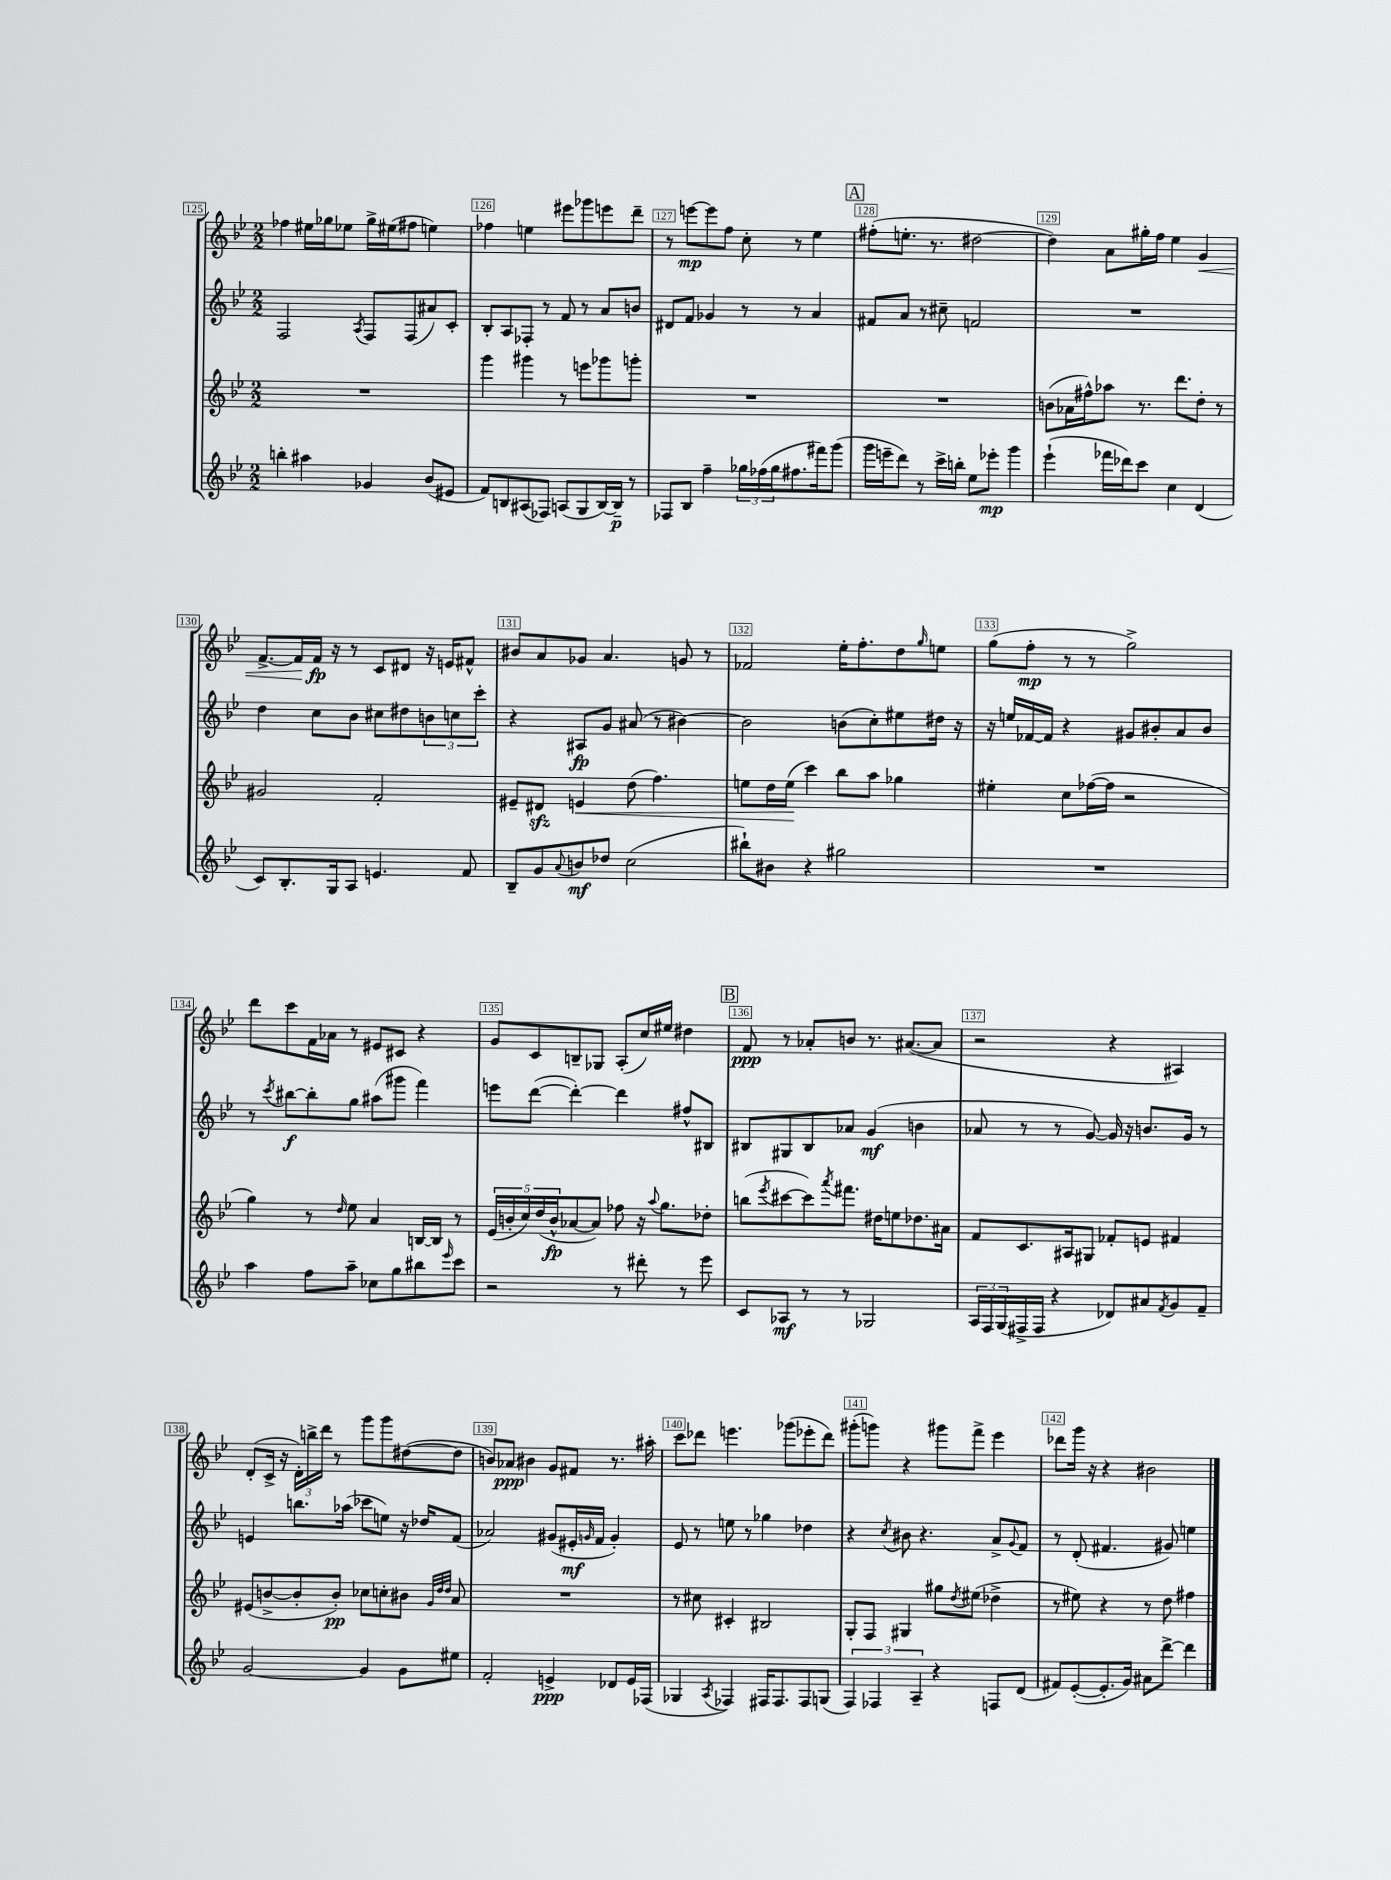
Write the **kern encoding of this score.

**kern	**kern	**kern	**kern
*staff4	*staff3	*staff2	*staff1
*clefG2	*clefG2	*clefG2	*clefG2
*k[b-e-]	*k[b-e-]	*k[b-e-]	*k[b-e-]
*M2/2	*M2/2	*M2/2	*M2/2
4bb'\	1r	2F/	4ff-\
4aa#\	.	.	16ee#\LL
.	.	.	16gg-\J
.	.	.	8ee-\J
.	.	8qA/	.
4g-/	.	8F/L	16gg-^\LL
.	.	.	(16ee#\J
.	.	(8F/	8ff#\J
(8b-/L	.	8a#/)	4ee\)
8e#/J	.	8c'/J	.
=	=	=	=
8f/L)	4ggg\	8B-'/L	4ff-\
8B/	.	8A/	.
(8A#/	4ggg#\	8F-'/J	4ee\
8F-/J)	.	8r	.
(8A/L	8r	8f/	8eee#\L
8G/	8eee\L	8r	8ggg-\
[16B/L)	8ggg-\	8a/L	8eee\
16B~/]JJ	.	.	.
8r	8ggg'\J	8b/J	8ddd~\J
=	=	=	=
8F-/L	1r	8d#/L	8r
8B-/J	.	8f/J	[8eee\L
4ff~\	.	4g-/	8eee\]
.	.	.	8ff\J
24gg-\LL	.	8r	8cc'\
(24ff-\	.	.	.
24gg-\J	.	.	.
8.ff#\	.	8r	8r
.	.	4a/	4ee-\
16fff#\k)	.	.	.
(8ggg\J	.	.	.
=	=	=	=
16ggg\LL	1r	8f#/L	(8ff#'\L
16eee~\J	.	.	.
8ddd\J)	.	8a/J	8.ee'\J
8r	.	8r	.
.	.	.	8.r
16ccc^\LL	.	8cc#~\	.
16bb'\JJ	.	.	.
8ee-\L	.	2f/	[2dd#\
8eee-'\J	.	.	.
4ggg\	.	.	.
=	=	=	=
(4eee-`\	(8b\L	1r	4dd#\])
.	16a-\L	.	.
.	16ff#^^\J)	.	.
16fff-\LL	8aa-\J	.	8a\L
16ddd-\J)	.	.	.
8ccc\J	8.r	.	16gg#'\L
.	.	.	16ff\JJ
4cc\	.	.	4ee-\
.	8.ddd\L	.	.
(4d/	8dd'\J	.	4g/
.	8r	.	.
=	=	=	=
8c/L)	2g#/	4dd\	[8.f^/L
8.B-'/	.	.	.
.	.	.	16f/]L
.	.	8cc\L	16f/JJ
16G/k	.	.	16r
8A/J	.	8b-\J	8r
4.e/	2f'/	8cc#\L	8c/L
.	.	8dd#\	8d#/J
.	.	12b\	16r
.	.	.	16e/LK
.	.	12cc\	.
8f/	.	.	8f#^^/J
.	.	12ccc'\J	.
=	=	=	=
8B-~/L	8e#~/L	4r	8b#/L
8g/	8d#/J	.	8a/
8qqa/	.	.	.
8b/	4e/	8A#/L	8g-/J
8dd-/J	.	8g/J	4.a/
(2cc\	(8dd\	(8a#/	.
.	4.ff\)	8r	.
.	.	[4b#\)	8g/
.	.	.	8r
=	=	=	=
8bb#`\L)	8ee\L	2b#\]	2f-/
8b#\J	16dd\L	.	.
.	(16ee\JJ	.	.
4r	4ccc\)	.	.
2gg#\	8bb-\L	(8b\L	16ee-'\LK
.	.	.	8.ff'\
.	8aa\J	8cc'\)	.
.	4gg-\	8ee#\	8dd\
.	.	.	16qqgg/
.	.	16dd#\Jk	8ee\J
.	.	16r	.
=	=	=	=
1r	4ee#'\	16r	(8gg\L
.	.	16ee/LL	.
.	.	[16f-/	8ff'\J
.	.	16f-/]JJ	.
.	8cc\L	4r	8r
.	([16ff-\L	.	8r
.	16ff-\]JJ	.	.
.	2r	8g#/L	2gg^\)
.	.	8b#'/	.
.	.	8a/	.
.	.	8b#/J	.
=	=	=	=
4aa\	4gg\)	8r	8ddd\L
.	.	8qccc/	.
.	.	[8bb#\L	8ccc\
8ff\L	8r	8bb#'\]	16f\L
.	.	.	16a-\JJ
.	16qqdd/	.	.
8aa~\J	8ee-\	8gg\J	8r
8cc-\L	4a/	(8aa#\L	8e#/L
8gg\	.	8ggg#\J	8c#/J
8bb#\	[16B/LL	4fff\)	4r
.	16B/]JJ	.	.
16qqeee-/	.	.	.
8ccc\J	8r	.	.
=	=	=	=
2r	(20e-/LL	8eee\L	8g/L
.	20b'/	.	.
.	20cc/)	.	.
.	.	([8ddd\J	8c/
.	(20dd/	.	.
.	20b^^/J	.	.
.	[8a-/	4ddd'\_)	8B~/
.	8a-/]J)	.	8G-/J
8r	8ff-\	4ddd\]	(8A'/L
8ddd#'\	16r	.	16cc/L)
.	8qqaa/	.	.
.	8.gg\L	.	16ee#/JJ
8r	.	8ff#^^/L	4dd#\
8eee-\	8dd-'\J	8B#/J	.
=	=	=	=
8c/L	(8bb\L	8B#/L	8f/
.	8qeee-/	.	.
8A-/J	[8ccc#\	8G#/	8r
8r	8ccc#\])	8B#/	8a-'/L
.	8qaaa/	.	.
8r	8.fff#\J	8a-/J	8b/J
2G-/	.	(4g/	8.r
.	16dd#\LK	.	.
.	8ee\	.	.
.	.	.	([8.a#/L
.	8.dd-\	4b\	.
.	.	.	8a#/]J
.	16a#\Jk	.	.
=	=	=	=
24A/LL	8f/L	8a-/	2r
24F/	.	.	.
(24G/	.	.	.
16F#^/	8.c/	8r	.
16F#/JJ	.	.	.
4r	.	8r	.
.	16A#/k	.	.
.	8G#/J	[8g/)	.
8d-/L)	8f-'/L	16g/]	4r
.	.	16r	.
8a#/	8e/J	8.b/L	.
8qf/	.	.	.
8g/	4f#/	.	4A#/)
.	.	16g/Jk	.
8f~/J	.	8r	.
=	=	=	=
[2g/	(8e#/L	4e/	(8d'/L
.	[8b^/	.	16c^/Jk
.	.	.	16r
.	8b'/]	8.bb\L	24d'\LL)
.	.	.	24bb^\
.	.	.	24ddd\JJ
.	8b'/J)	.	8r
.	.	(16aa-\Jk	.
4g/]	8cc-\L	8ccc-\L	8ggg\L
.	8cc'\	8ee\J)	8ggg\
8g\L	8b#\J	16r	([8dd#\
.	.	16dd-/LK	.
.	32qqg/LLL	.	.
.	32qqdd/	.	.
.	32qqdd/JJJ	.	.
8ee#\J	8a/	(8f/J	8dd#\]J
=	=	=	=
2f'/	1r	2a-/)	8b/L)
.	.	.	8a-/J
.	.	.	4b#\
4e^/	.	(8g#/L	8g/L
.	.	16e#'/L	8f#/J
.	.	16qqg/	.
.	.	16f/JJ	.
8d-/L	.	4g'/)	8.r
16e/L	.	.	.
(16F-/JJ	.	.	16aa#'\
=	=	=	=
4G-/	8r	8e-/	8ccc\L
.	8cc#\	8r	8ddd-\J
8qA/	.	.	.
4F-/)	4c#'/	8ee\	4.eee\
.	.	8r	.
16F#/LK	2B#/	4gg-\	.
8.F#/	.	.	.
.	.	.	(8ggg-\L
8F#/	.	4dd-\	8eee-'\
(8G/J	.	.	8ddd-\J)
=	=	=	=
6F/)	8G'/L	4r	(8ggg#'\L
.	8F/J	.	8ggg\J)
6F-/	.	.	.
.	.	8qcc/	.
.	4G#/	8b#\	4r
6A~/	.	.	.
.	.	4.r	.
4r	8gg#\L	.	8ggg#\L
.	8qdd/	.	.
.	(8ee#\J	.	8fff^\J
8F/L	4dd-^\	8a^/L	4eee-\
.	.	8qqg/	.
(8d/J	.	8f/J	.
=	=	=	=
8f#/L)	8r	8r	8ddd-\L
([8e-'/	8ee#\)	(8d'/	16ggg\Jk
.	.	.	16r
8.e-'/]	4r	4.f#/	4r
16g/Jk)	.	.	.
8a#\L	8r	.	2b#\
[8ddd^\J	8dd\	8g#/)	.
4ddd\]	4ff#\	4ee\	.
==	==	==	==
*-	*-	*-	*-
